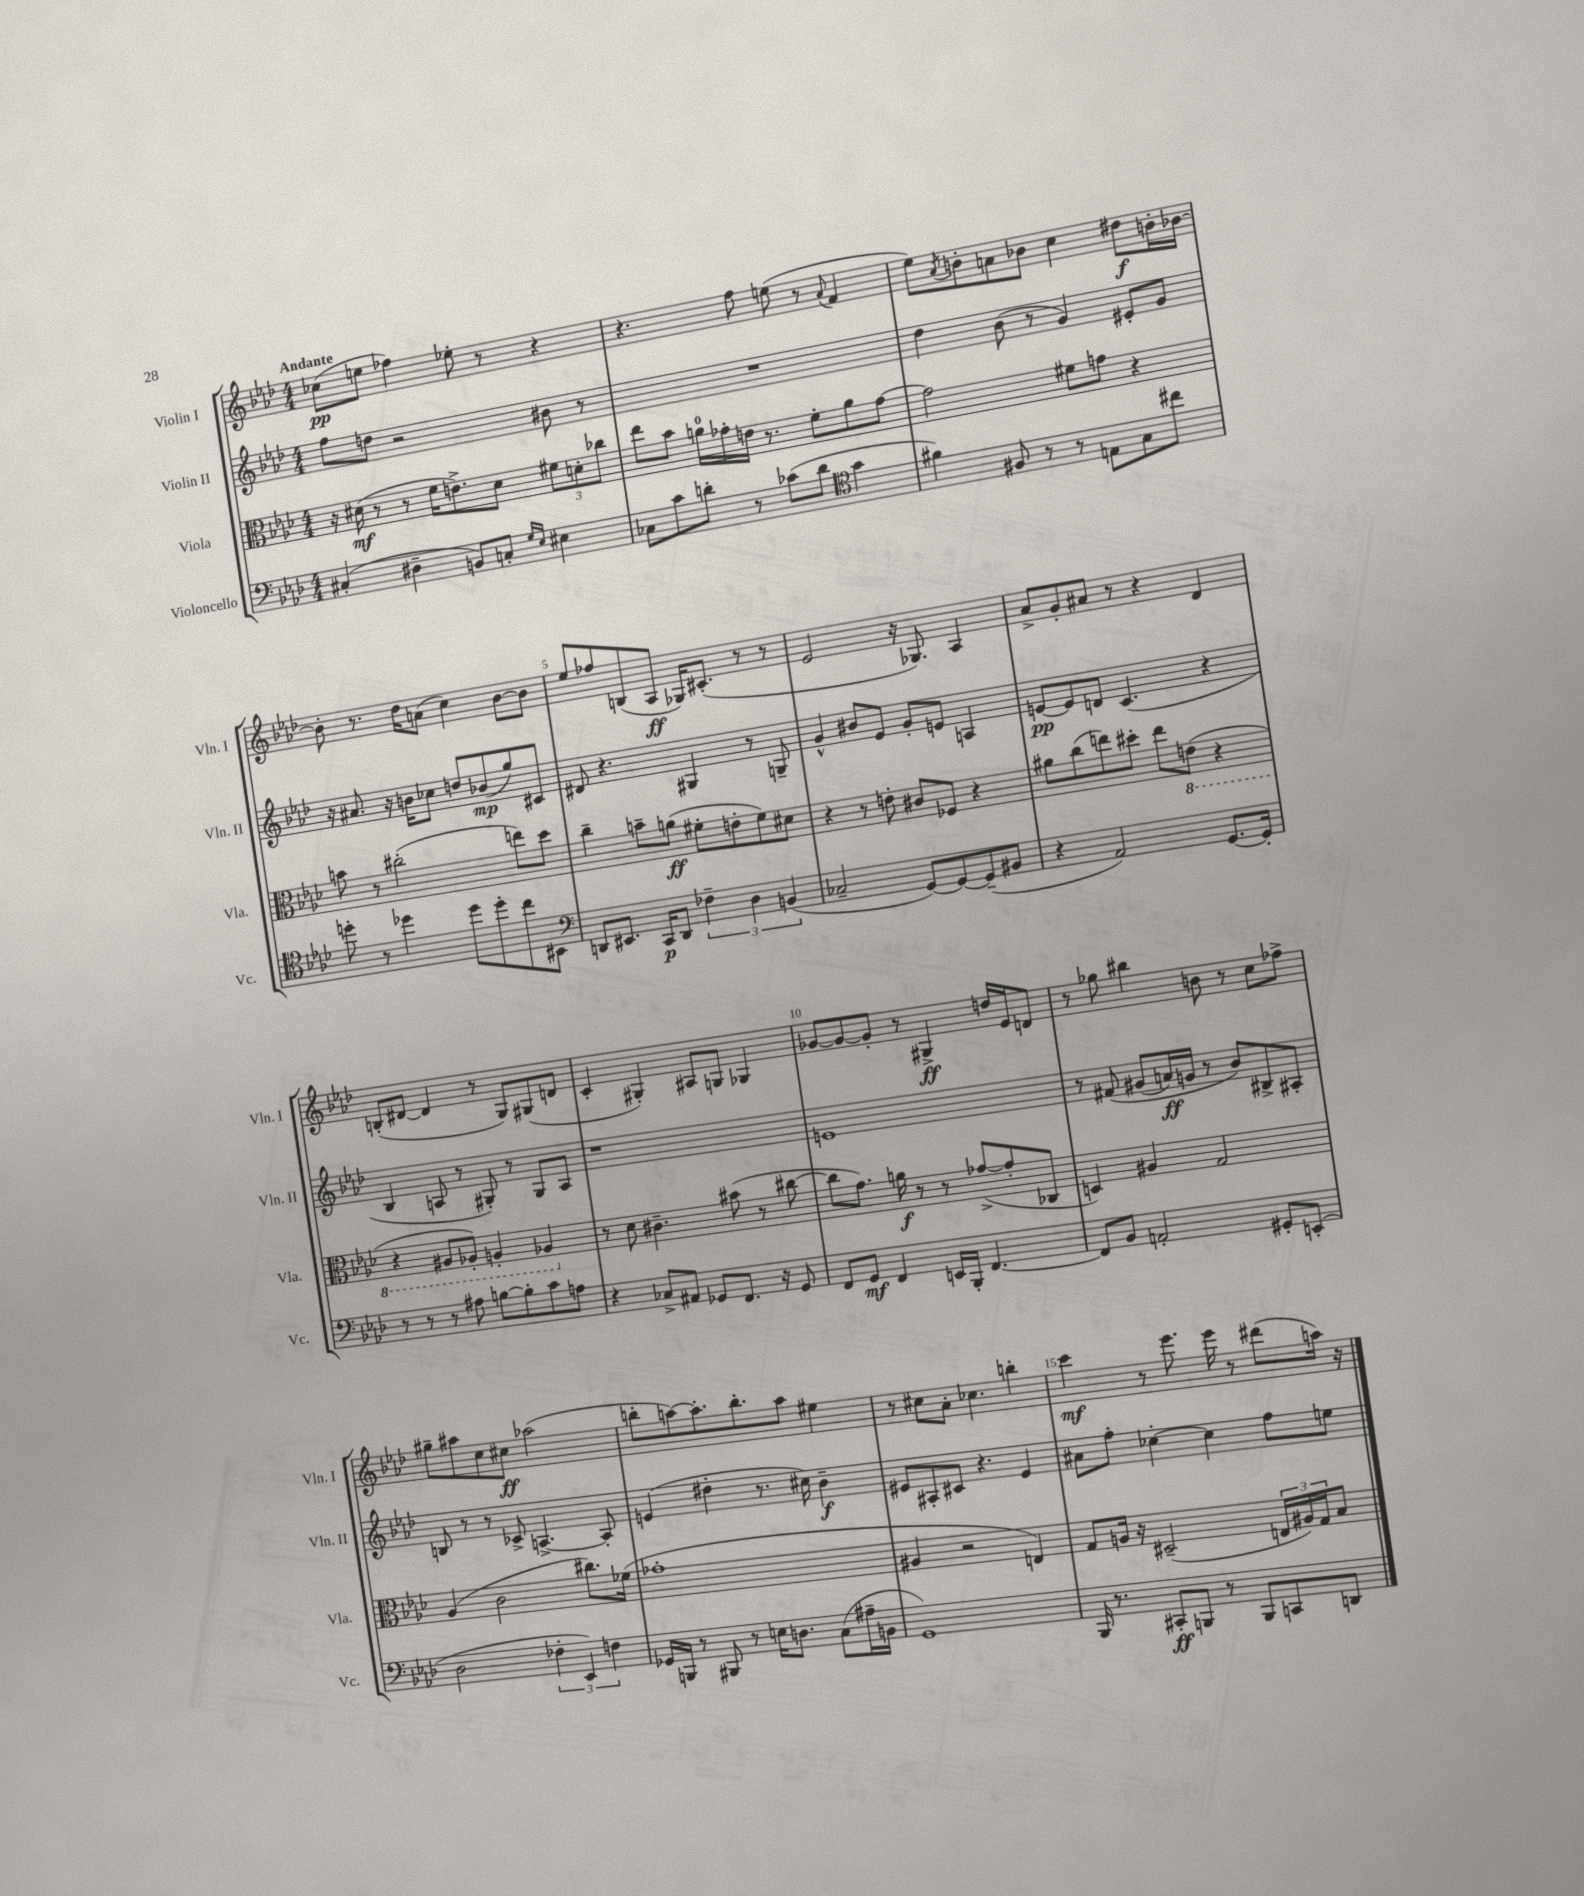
<<
\new StaffGroup <<
\new Staff = "s0" \with { instrumentName = "Violin I" shortInstrumentName = "Vln. I" } {
    \clef treble \key aes \major \numericTimeSignature \time 4/4 \tempo "Andante"
    ces''8\pp( e''8 fes''4) ees''8-. r8 r4 |
    r4. f''8 e''8( r8 \appoggiatura { aes'8 } f'4 |
    ees''8) \acciaccatura { aes'8 } b'8-. a'8 bes'8 c''4 dis''8\f b'16-. bes'16~ |
    bes'8-. r8. des''16 a'8( c''4) bes'8~ bes'8 |
    ees''8 fes''8 b8( aes8\ff ges16) cis'8.-.( r8 r8 |
    ees'2 r16 ges8.) aes4 |
    aes'8-> g'8-. ais'8 r8 r4 des'4 |
    b8-.( dis'8~ dis'4 r8 g8) gis8( d'8 |
    c'4-. gis4-.) ais8 g8 ges4 |
    ges'8~ ges'8~ ges'8-. r8 gis4->\ff d''16 ees'16 d'8 |
    r8 ges''8 bis''4 b'8 r8 c''8 fes''8-> |
    gis''8-- ais''8 c''8 cis''8\ff aes''2( |
    b''8-. a''8~) a''8.-. b''8.-. a''8 eis''4 |
    r8 cis''8 aes'8-. ces''4. b''4-. |
    c'''4\mf r8 ees'''8. ees'''16 r8 dis'''8( a''16) r16 \bar "|." |
}
\new Staff = "s1" \with { instrumentName = "Violin II" shortInstrumentName = "Vln. II" } {
    \clef treble \key aes \major \numericTimeSignature \time 4/4
    f''8 d''8 r2 bis'8 r8 |
    R1 |
    des''4 bes'8( r8 g'4) eis'8-. g'8 |
    r16 ais'8. r16 b'16 ces''8 d''8 bes'8\mp( g''8) cis'8 |
    dis'8 r4. gis4 r8 g8-- |
    g'4-^ bis'8 ees'8 g'8-. e'8 a4 |
    e'8~\pp e'8 d'8 c'4.( r4 |
    bes4 a8 r8 gis8-.) r8 gis8 a8 |
    r1 |
    e'1 |
    r8 fis'8\( gis'8( a'16\ff) g'16 r8 bes'8\) bis8-> ais8-. |
    b8 r8 r8 ces'8-> a4.~-> a8-. |
    e'4( dis''4-. r8. cis''16) bes'4--\f |
    eis'8 ais8-. cis'8 r4. eis'4 |
    ais'8 f''8-. ces''4~-. ces''4 f''8 e''8 \bar "|." |
}
\new Staff = "s2" \with { instrumentName = "Viola" shortInstrumentName = "Vla." } {
    \clef alto \key aes \major \numericTimeSignature \time 4/4
    r16 dis'16\mf( r8 r8 f'16 e'8.->) dis'8 \tuplet 3/2 { fis'8 d'8-. ces''8 } |
    ees''8 bes'8 a'16-0 ges'16-. e'16 r8. f'8-. a'8 ges'8~ |
    ges'2 fis'8 g'8 r4 |
    b'8 r8 cis''2-.( e''8) des''8 |
    c''4-- b'8-- a'8\ff( fis'8-. e'8-. fis'8) dis'8 |
    r4 r8 e'8-. cis'8 fes8 r4 |
    ais'8 c''8( e''8) dis''8-. e''8 \ottava #-1 e8( r4 |
    r4 ais,8 aes,8-.) a,4-. aes,4 \ottava #0 |
    r8 des'8 cis'4.-- bis'8( r8 cis''8~ |
    cis''8 g'8.) a'16\f r8 r8 ges'8~->( ges'8-. ces8 |
    d4) ais4 g2 |
    aes4( c'2 cis''8.) fes'16( |
    ges'1-. |
    ais4 r2 e4) |
    g8 a16 r16 dis2--( \tuplet 3/2 { e16 ais16) g16 } bes8 \bar "|." |
}
\new Staff = "s3" \with { instrumentName = "Violoncello" shortInstrumentName = "Vc." } {
    \clef bass \key aes \major \numericTimeSignature \time 4/4
    cis4-.( dis4-- b,8) c8-. \grace { g16 ees16 } eis4 |
    ces8 c'8 d'8-. r8 ces'8( d'8 \clef tenor g'4 |
    fis'4) fis8 r8 r8 e8 g8 cis''8 |
    d''8-. r8 des''4 des''8 des''8-. c''8 bis,8 |
    \clef bass d,8 eis,8. c,16\p d,8 \tuplet 3/2 { fes4-- des4 b,4( } |
    ces2-- g,8~) g,8~ g,8--( bis,8 |
    r4 aes,2) g,8.~ g,16-. |
    r8 r8 r8 ais8 b8~ b8-. c'8 a8 |
    r4 ces8-> ais,8 ges,8 f,8. r16 ges,8 |
    f,8 g,8\mf f,4 e,16 bes,,16-. f,4.~ |
    f,8 bes,8 a,2-. gis,8-. e,8-.( |
    des2 \tuplet 3/2 { fes4-. ees,4) f4 } |
    ges,16 b,,16 r8 bis,,8 r8 e16 d8. c8( ais16-- b,16 |
    g,1) |
    bes,,16 r8. cis,8-.\ff b,,8 r8 b,,8 c,8 d,8 \bar "|." |
}
>>
>>
\layout { \context { \Score \override BarNumber.break-visibility = ##(#f #t #t) barNumberVisibility = #(every-nth-bar-number-visible 5) } }
